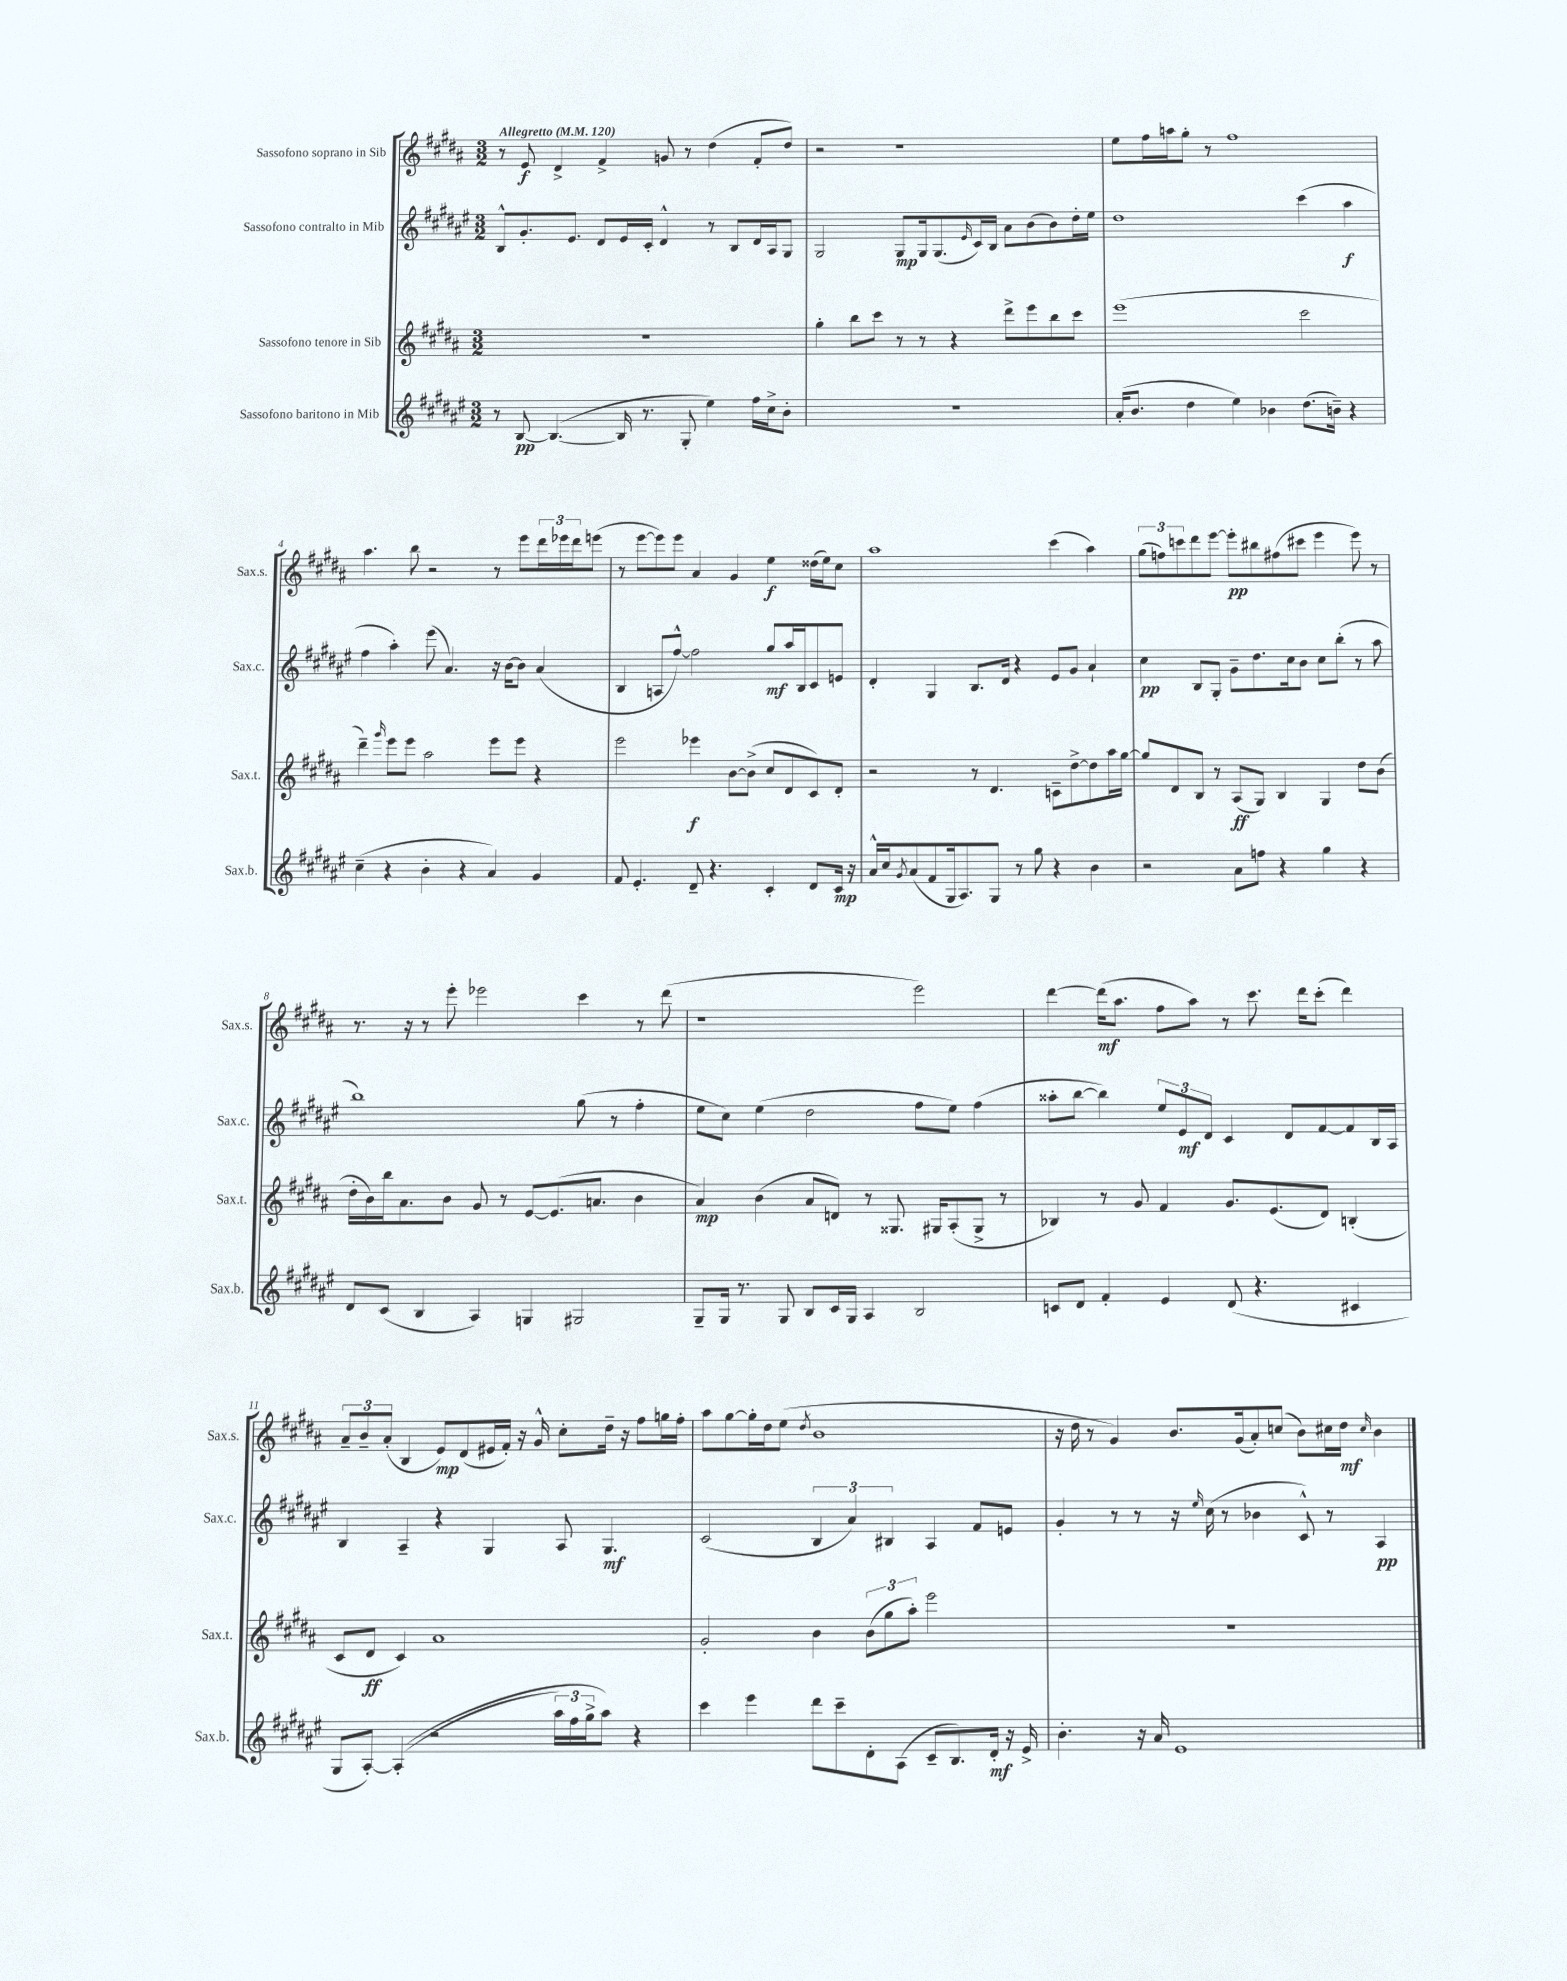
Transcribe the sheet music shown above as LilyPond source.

<<
\new StaffGroup <<
\new Staff = "s0" \with { instrumentName = "Sassofono soprano in Sib" shortInstrumentName = "Sax.s." } {
    \clef treble \key b \major \numericTimeSignature \time 3/2 \tempo "Allegretto" 4 = 120
    r8 e'8\f dis'4-> fis'4-> g'8 r8 dis''4( fis'8-. dis''8) |
    r2 r1 |
    e''8 fis''16 a''16 gis''8-. r8 fis''1 |
    ais''4. b''8 r2 r8 e'''8 \tuplet 3/2 { dis'''16 ees'''16 dis'''16 } e'''8( |
    r8 e'''8~ e'''8) e'''8 ais'4 gis'4 e''4\f disis''16( e''16) cis''8 |
    ais''1 cis'''4( ais''4) |
    \tuplet 3/2 { gis''8( f''8) c'''8 } dis'''8 e'''8~ e'''8-.\pp bis''8 fis''8( cis'''8 e'''4 e'''8) r8 |
    r8. r16 r8 e'''8-. ees'''2 cis'''4 r8 dis'''8( |
    r1 e'''2) |
    dis'''4~ dis'''16\mf( ais''8. fis''8 ais''8) r8 cis'''8. dis'''16 cis'''8-.( dis'''4) |
    \tuplet 3/2 { ais'8-- b'8-- ais'8-.( } b4 e'8\mp) dis'8( eis'16 fis'16-.) r16 gis'16-^ cis''8-. dis''16-- r16 fis''8 g''16 fis''16-. |
    ais''8 gis''8~ gis''16-. dis''16 e''8( \acciaccatura { dis''8 } b'1 |
    r16 dis''16 r8 gis'4) b'8. gis'16( ais'8-.) c''8( b'8) cis''16 dis''16\mf \grace { cis''16 } b'4 \bar "|." |
}
\new Staff = "s1" \with { instrumentName = "Sassofono contralto in Mib" shortInstrumentName = "Sax.c." } {
    \clef treble \key fis \major \numericTimeSignature \time 3/2
    b8-^ gis'8.-. eis'8. dis'8 eis'16 cis'16-. dis'4-^ r8 b8 dis'16 ais16 gis8 |
    gis2 gis8\mp gis16 gis8.( \grace { eis'16 } cis'16) b16 ais'8 b'8( b'8) dis''16-. eis''16 |
    dis''1 cis'''4( ais''4\f |
    fis''4 ais''4-.) eis'''8( ais'4.) r16 b'16~ b'8 ais'4( |
    b4 a8 fis''8~-^) fis''2 gis''8\mf ais''16 b16 cis'8 e'8 |
    dis'4-. gis4 b8. dis'16 r4 eis'8 gis'8 ais'4-! |
    cis''4\pp b8 gis8-. gis'8-- dis''8. cis''16 b'8 cis''8 b''8-.( r8 ais''8 |
    b''1) gis''8( r8 fis''4-. |
    eis''8 cis''8) eis''4( dis''2 fis''8 eis''8) fis''4( |
    aisis''8-. b''8~ b''4) \tuplet 3/2 { eis''8 eis'8\mf dis'8 } cis'4 dis'8 fis'8~ fis'8 b16 ais16 |
    b4 ais4-- r4 gis4 ais8 gis4.\mf |
    cis'2( \tuplet 3/2 { b4 ais'4) bis4 } ais4 fis'8 e'8 |
    gis'4-. r8 r8 r16 \grace { eis''16 } cis''16( r8 bes'4 cis'8-^) r8 ais4\pp \bar "|." |
}
\new Staff = "s2" \with { instrumentName = "Sassofono tenore in Sib" shortInstrumentName = "Sax.t." } {
    \clef treble \key b \major \numericTimeSignature \time 3/2
    R1. |
    gis''4-. b''8 cis'''8 r8 r8 r4 dis'''8-> e'''8 b''8 cis'''8 |
    e'''1( cis'''2 |
    dis'''4--) \grace { gis'''16 } e'''8 e'''8 ais''2 e'''8 e'''8 r4 |
    e'''2 ees'''4\f b'8~ b'8->( cis''8 dis'8 cis'8) dis'8-. |
    r2 r8 dis'4. c'8-- dis''8~-> dis''8 ais''16 gis''16~ |
    gis''8 dis'8 b8 r8 ais8\ff( gis8) b4 gis4 dis''8 b'8( |
    dis''16-. b'16) b''16 ais'8. b'8 gis'8 r8 e'8~ e'8.( a'8. b'4 |
    ais'4\mp) b'4( ais'8 d'8) r8 gisis8. gis16 ais8-.( gis8-> r8 |
    bes4) r8 gis'8 fis'4 gis'8. e'8.( dis'8) b4-.( |
    cis'8 dis'8\ff cis'4) ais'1 |
    gis'2-. b'4 \tuplet 3/2 { b'8( gis''8 ais''8-.) } e'''2 |
    R1. \bar "|." |
}
\new Staff = "s3" \with { instrumentName = "Sassofono baritono in Mib" shortInstrumentName = "Sax.b." } {
    \clef treble \key fis \major \numericTimeSignature \time 3/2
    r8 b8~\pp b4.~( b16 r8. gis8-. eis''4) fis''16 cis''16-> b'8-. |
    R1. |
    ais'16-.( b'8. dis''4 eis''4) bes'4 dis''8.( b'16--) r4 |
    cis''4--( r4 b'4-. r4 ais'4) gis'4 |
    fis'8 eis'4.-. dis'8-- r4. cis'4-. dis'8 cis'16\mp r16 |
    ais'16-^ cis''16 \acciaccatura { gis'8 } ais'8( fis'8 gis16 ais8.) gis8 r8 gis''8 r4 b'4 |
    r2 ais'8 f''8 r4 gis''4 r4 |
    dis'8 cis'8( b4 ais4) g4 gis2 |
    gis8-- gis16 r8. gis8 b8 cis'16 gis16 ais4 b2 |
    c'8 dis'8 fis'4-. eis'4 dis'8( r4. cis'4 |
    gis8 ais8~-.) ais4-.(\( r2 \tuplet 3/2 { ais''16) fis''16 gis''16-> } ais''8\) r4 |
    cis'''4 eis'''4 dis'''8 cis'''8-- dis'8-. ais8( cis'8-- b8.) dis'16-.\mf r16 eis'16-> |
    b'4.-. r16 ais'16 eis'1 \bar "|." |
}
>>
>>
